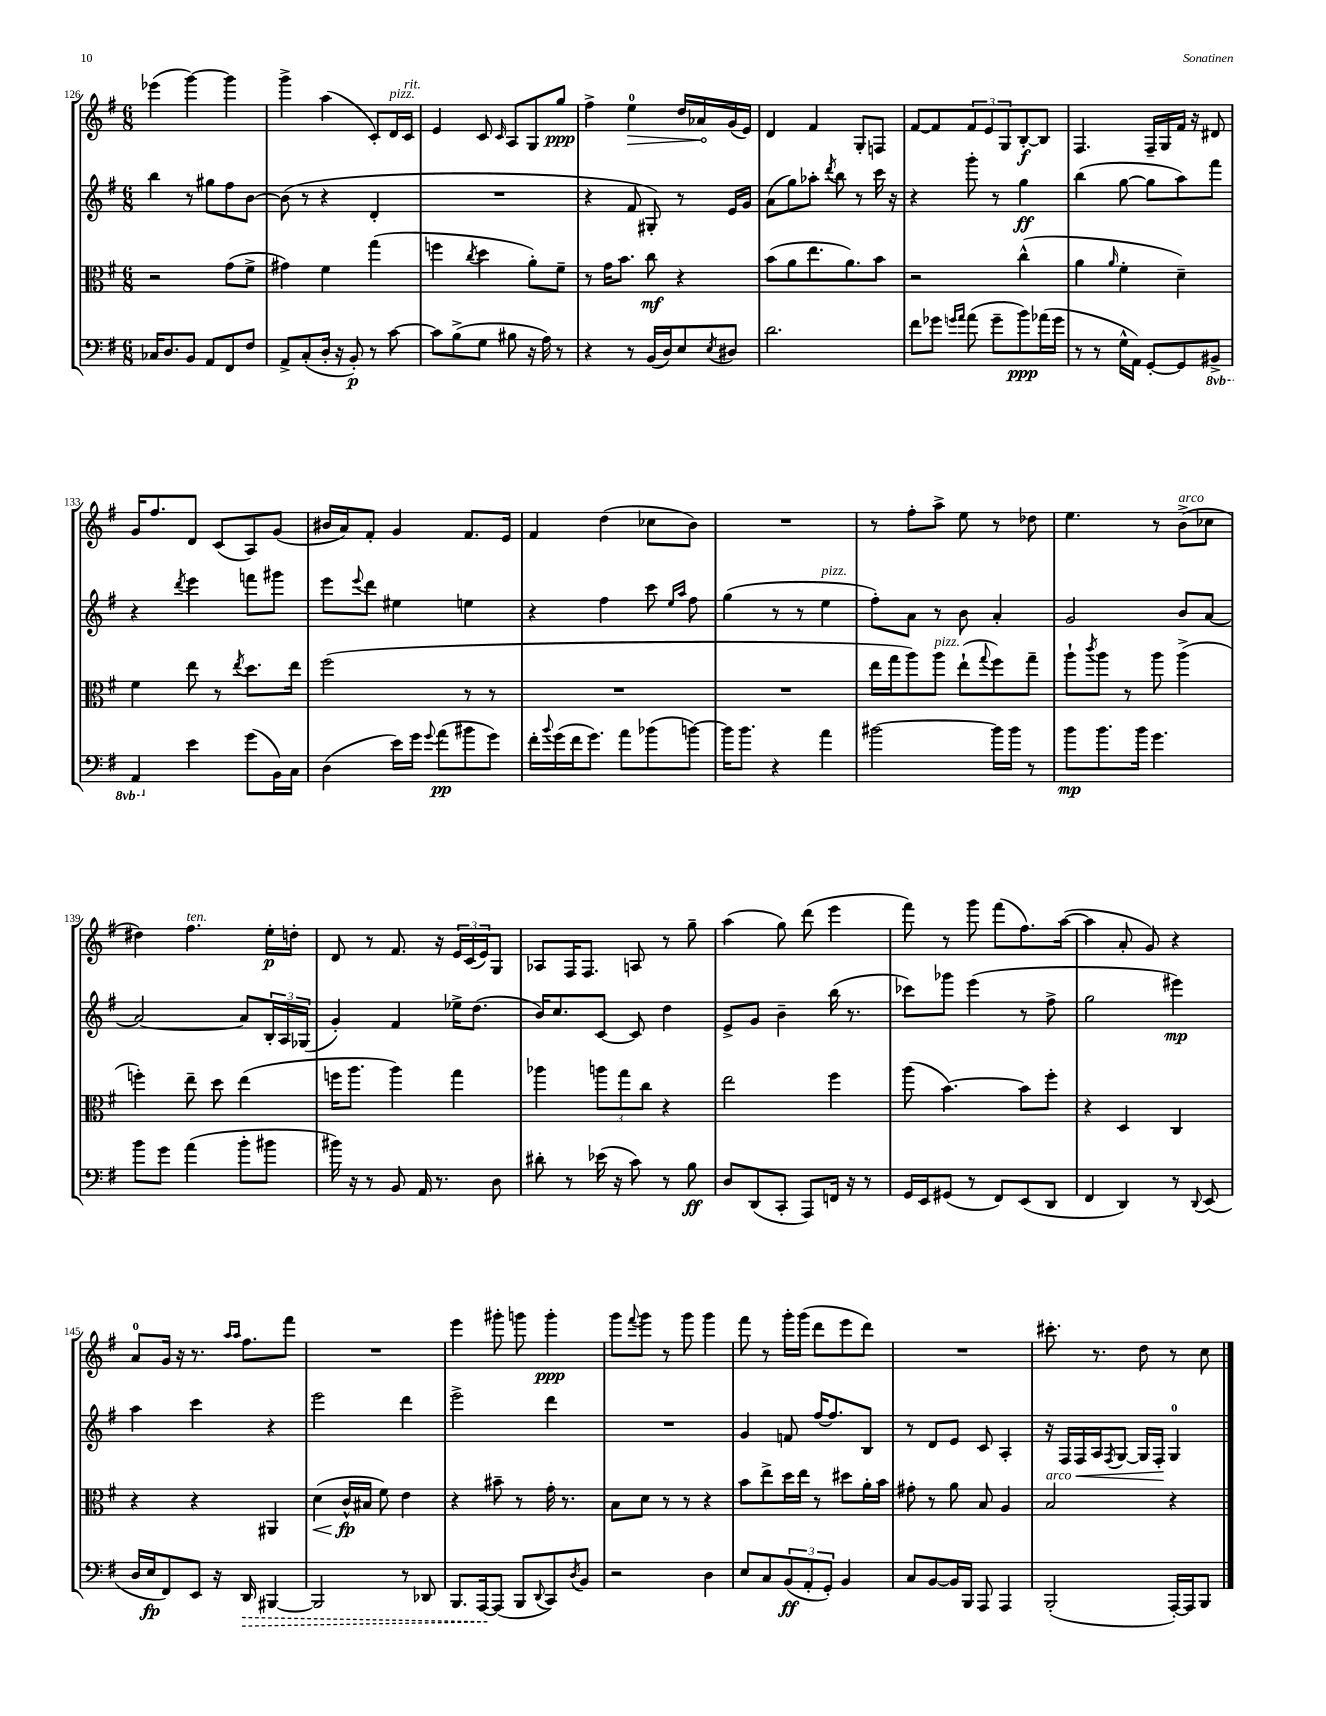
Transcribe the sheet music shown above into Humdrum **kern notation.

**kern	**dynam	**kern	**dynam	**kern	**dynam	**kern	**dynam
*part4	*part4	*part3	*part3	*part2	*part2	*part1	*part1
*staff4	*staff4	*staff3	*staff3	*staff2	*staff2	*staff1	*staff1
*clefF4	*	*clefC3	*	*clefG2	*	*clefG2	*
*k[f#]	*	*k[f#]	*	*k[f#]	*	*k[f#]	*
*M6/8	*	*M6/8	*	*M6/8	*	*M6/8	*
=126	=126	=126	=126	=126	=126	=126	=126
16C-X/KL	.	2r	.	4bb\	.	(4eee-X\	.
8.D/	.	.	.	.	.	.	.
8BB/J	.	.	.	8r	.	[4ggg\)	.
8AA/L	.	.	.	8gg#X\L	.	.	.
8FF#/	.	(8g\L	.	8ff#\	.	4ggg\]	.
8F#/J	.	8f#^\J	.	[8b\J	.	.	.
=127	=127	=127	=127	=127	=127	=127	=127
8AA^/L	.	4g#X\)	.	(8b\]	.	4ggg^\	.
(8C'/	.	.	.	8r	.	.	.
16D'/Jk	.	4f#\	.	4r	.	(4aa\	.
16r	.	.	.	.	.	.	.
8BB'/)	p	.	.	.	.	.	.
8r	.	(4gg\	.	4d'/	.	8c'/L)	.
!	!	!	!	!	!	!LO:TX:a:i:t=pizz.	!
[8c\	.	.	.	.	.	16d/L	.
!	!	!	!	!	!	!LO:TX:a:i:t=rit.	!
.	.	.	.	.	.	16c/JJ	.
=128	=128	=128	=128	=128	=128	=128	=128
8c\L]	.	4ffn\	.	2.r	.	4e/	.
(8B^\	.	.	.	.	.	.	.
.	.	8qcc/	.	.	.	.	.
8G\J	.	4dd\	.	.	.	8c/	.
.	.	.	.	.	.	16qqc/	.
8B#X\	.	.	.	.	.	8A/L	.
16r	.	8a'\L)	.	.	.	8G/	.
16A\)	.	.	.	.	.	.	.
8r	.	8f#~\J	.	.	.	8gg/J	ppp
=129	=129	=129	=129	=129	=129	=129	=129
4r	.	8r	.	4r	.	4ff#^\	.
.	.	16g\KL	.	.	.	.	.
.	.	8.b\J	.	.	.	.	.
!	!	!	!	!	!	!	!LO:HP:b
8r	.	.	.	8f#/	.	4ee\	>
(16BB/LL	.	8cc\	mf	8G#X'/)	.	.	.
16D/J)	.	.	.	.	.	.	.
8E/	.	4r	.	8r	.	16dd/LL	.
.	.	.	.	.	.	16a-X/	.
8qE/	.	.	.	.	.	.	.
8D#X/J	.	.	.	16e/LL	.	(16g/	]
.	.	.	.	16g/JJ	.	16e/JJ)	.
=130	=130	=130	=130	=130	=130	=130	=130
2.d\	.	(8b\L	.	(8a\L	.	4d/	.
.	.	8a\	.	8gg\)	.	.	.
.	.	8.ee\	.	8aa-X'\J	.	4f#/	.
.	.	.	.	8qddd/	.	.	.
.	.	.	.	8bb\	.	.	.
.	.	8.a\)	.	.	.	.	.
.	.	.	.	8r	.	8G'/L	.
.	.	8b\J	.	16ccc\	.	8Fn/J	.
.	.	.	.	16r	.	.	.
=131	=131	=131	=131	=131	=131	=131	=131
8f#\L	.	2r	.	4r	.	[8f#/L	.
8g-X\J	.	.	.	.	.	8f#/]	.
16qqgn/LL	.	.	.	.	.	.	.
16qqa/JJ	.	.	.	.	.	.	.
(8a\	.	.	.	8ggg'\	.	12f#/	.
.	.	.	.	.	.	12e/	.
8g~\L	.	.	.	8r	.	.	.
.	.	.	.	.	.	12G/	.
8b\)	ppp	(4cc^^\	.	4gg\	ff	[8B'/	f
(16a-X\L	.	.	.	.	.	8B/J]	.
16g\JJ	.	.	.	.	.	.	.
=132	=132	=132	=132	=132	=132	=132	=132
8r	.	4a\	.	(4bb\	.	4.F#/	.
8r	.	.	.	.	.	.	.
.	.	16qqa/	.	.	.	.	.
16G^^\LL	.	4f#'\	.	[8gg\	.	.	.
16AA\JJ)	.	.	.	.	.	.	.
[8GG'/L	.	.	.	8gg\L]	.	16F#~/LL	.
.	.	.	.	.	.	16G/	.
8GG/]	.	4d~\)	.	8aa\)	.	16f#/JJ	.
.	.	.	.	.	.	16r	.
*8ba	*	*	*	*	*	*	*
8BBB#X^/J	.	.	.	8fff#\J	.	8d#X/	.
!!LO:LB:g=z
=133	=133	=133	=133	=133	=133	=133	=133
4AAA/	.	4f#\	.	4r	.	16g/KL	.
.	.	.	.	.	.	8.ff#/	.
.	.	.	.	8qddd/	.	.	.
*X8ba	*	*	*	*	*	*	*
4e\	.	8ee\	.	4eee\	.	8d/J	.
.	.	8r	.	.	.	(8c/L	.
.	.	8qee/	.	.	.	.	.
(8g\L	.	8.dd\L	.	8fffn\L	.	8A/)	.
16BB\L)	.	.	.	8ggg#X\J	.	(8g/J	.
16C\JJ	.	16ee\Jk	.	.	.	.	.
=134	=134	=134	=134	=134	=134	=134	=134
(4D\	.	(2ff#\	.	8eee\L	.	16b#X/LL	.
.	.	.	.	.	.	16a/J)	.
.	.	.	.	8qqeee/	.	.	.
.	.	.	.	8ddd\J	.	8f#'/J	.
16e\LL)	.	.	.	4ee#X\	.	4g/	.
16g\JJ	.	.	.	.	.	.	.
8qqg/	.	.	.	.	.	.	.
(8a\L	pp	.	.	.	.	.	.
8b#X\	.	8r	.	4een\	.	8.f#/L	.
8g\J)	.	8r	.	.	.	.	.
.	.	.	.	.	.	16e/Jk	.
=135	=135	=135	=135	=135	=135	=135	=135
16f#'\LL	.	2.r	.	4r	.	4f#/	.
8qqb/	.	.	.	.	.	.	.
(16g\	.	.	.	.	.	.	.
16f#\J	.	.	.	.	.	.	.
8.g\J)	.	.	.	.	.	.	.
.	.	.	.	4ff#\	.	(4dd\	.
8a\L	.	.	.	.	.	.	.
(8b-X\	.	.	.	8ccc\	.	8cc-X\L	.
.	.	.	.	16qqee/LL	.	.	.
.	.	.	.	16qqaa/JJ	.	.	.
[8bn\J)	.	.	.	8ff#\	.	8b\J)	.
=136	=136	=136	=136	=136	=136	=136	=136
16b\KL]	.	2.r	.	(4gg\	.	2.r	.
8.b\J	.	.	.	.	.	.	.
4r	.	.	.	8r	.	.	.
.	.	.	.	8r	.	.	.
!	!	!	!	!LO:TX:a:i:t=pizz.	!	!	!
4a\	.	.	.	4ee\	.	.	.
=137	=137	=137	=137	=137	=137	=137	=137
[2b#X\	.	16ee\LL	.	8ff#'\L)	.	8r	.
.	.	16gg\J	.	.	.	.	.
.	.	8aa\)	.	8a\J	.	8ff#'\L	.
!	!	!LO:TX:a:i:t=pizz.	!	!	!	!	!
.	.	8aa\J	.	8r	.	8aa^\J	.
.	.	(8ee`\L	.	8b\	.	8ee\	.
.	.	8qqgg/	.	.	.	.	.
16b#\LL]	.	8ff#\)	.	4a'/	.	8r	.
16b#\JJ	.	.	.	.	.	.	.
8r	.	8gg~\J	.	.	.	8dd-X\	.
=138	=138	=138	=138	=138	=138	=138	=138
8b\L	mp	8aa`\L	.	2g/	.	4.ee\	.
.	.	8qccc/	.	.	.	.	.
8.b\	.	8aa\J	.	.	.	.	.
.	.	8r	.	.	.	.	.
16b\Jk	.	.	.	.	.	.	.
4.g\	.	8aa\	.	.	.	8r	.
!	!	!	!	!	!	!LO:TX:a:i:t=arco	!
.	.	(4aa^\	.	8b/L	.	(8b^\L	.
.	.	.	.	[8a/J	.	8cc-X\J	.
!!LO:LB:g=z
=139	=139	=139	=139	=139	=139	=139	=139
8b\L	.	4ffn'\)	.	2a/_	.	4dd#X\)	.
8g\J	.	.	.	.	.	.	.
!	!	!	!	!	!	!LO:TX:a:i:t=ten.	!
(4a\	.	8ee~\	.	.	.	4.ff#\	.
.	.	8dd\	.	.	.	.	.
8b'\L	.	(4ee\	.	8a/L]	.	.	.
8b#X\J	.	.	.	24B'/L	.	16ee'\LL	p
.	.	.	.	24A/	.	.	.
.	.	.	.	.	.	16ddn'\JJ	.
.	.	.	.	(24G-X/JJ	.	.	.
=140	=140	=140	=140	=140	=140	=140	=140
16b#X\)	.	16ffn\KL	.	4g'/)	.	8d/	.
16r	.	8.aa\J	.	.	.	.	.
8r	.	.	.	.	.	8r	.
8BB/	.	4aa\)	.	4f#/	.	8.f#/	.
16AA/	.	.	.	.	.	.	.
8.r	.	.	.	.	.	16r	.
.	.	4gg\	.	16ee-X^\KL	.	24e/LL	.
.	.	.	.	.	.	(24c/	.
.	.	.	.	(8.dd\J	.	.	.
.	.	.	.	.	.	24e/J)	.
8D\	.	.	.	.	.	8G/J	.
=141	=141	=141	=141	=141	=141	=141	=141
8d#X'\	.	4aa-X\	.	16b/KL)	.	8A-X/L	.
.	.	.	.	8.cc/	.	.	.
8r	.	.	.	.	.	16F#/K	.
.	.	.	.	.	.	8.F#/J	.
(16e-X\	.	12aan\L	.	[8c/J	.	.	.
16r	.	.	.	.	.	.	.
.	.	12gg\	.	.	.	.	.
8c\)	.	.	.	8c/]	.	8An/	.
.	.	12cc\J	.	.	.	.	.
8r	.	4r	.	4dd\	.	8r	.
8B\	ff	.	.	.	.	8gg~\	.
=142	=142	=142	=142	=142	=142	=142	=142
8D/L	.	2ee\	.	8e^/L	.	(4aa\	.
(8DD/	.	.	.	8g/J	.	.	.
8CC'/J	.	.	.	4b~\	.	8gg\)	.
8AAA/L)	.	.	.	.	.	(8ddd\	.
16FFn/Jk	.	4ff#\	.	(16bb\	.	4eee\	.
16r	.	.	.	8.r	.	.	.
8r	.	.	.	.	.	.	.
=143	=143	=143	=143	=143	=143	=143	=143
16GG/LL	.	(8aa\	.	8ccc-X\L)	.	8fff#\)	.
16EE/J	.	.	.	.	.	.	.
(8GG#X/J	.	[4.b\)	.	8ggg-X\J	.	8r	.
8r	.	.	.	(4eee\	.	8ggg\	.
8FF#/L)	.	.	.	.	.	(8fff#\L	.
(8EE/	.	8b\L]	.	8r	.	8.ff#\)	.
8DD/J	.	8ff#'\J	.	8ff#^\	.	.	.
.	.	.	.	.	.	([16aa\Jk	.
=144	=144	=144	=144	=144	=144	=144	=144
4FF#/	.	4r	.	2gg\	.	4aa\]	.
4DD/)	.	4D/	.	.	.	8a'/	.
.	.	.	.	.	.	8g/)	.
8r	.	4C/	.	4eee#X\)	mp	4r	.
8qqDD/	.	.	.	.	.	.	.
(8EE/	.	.	.	.	.	.	.
!!LO:LB:g=z
=145	=145	=145	=145	=145	=145	=145	=145
16D/LL	.	4r	.	4aa\	.	8a/L	.
16E/J	fp	.	.	.	.	.	.
8FF#/)	.	.	.	.	.	16g/Jk	.
.	.	.	.	.	.	16r	.
8EE/J	.	4r	.	4ccc\	.	8.r	.
16r	.	.	.	.	.	.	.
.	.	.	.	.	.	16qqaa/LL	.
.	.	.	.	.	.	16qqaa/JJ	.
!	!LO:HP:b	!	!	!	!	!	!
16DD/	>	.	.	.	.	8.ff#\L	.
[4BBB#X/	.	4AA#X/	.	4r	.	.	.
.	.	.	.	.	.	8fff#\J	.
=146	=146	=146	=146	=146	=146	=146	=146
!	!	!	!LO:HP:b	!	!	!	!
2BBB#/]	.	(4d\	<	2eee\	.	2.r	.
.	.	16c^^/LL	fp	.	.	.	.
.	.	16B#X/JJ	[	.	.	.	.
.	.	8f#\)	.	.	.	.	.
8r	.	4e\	.	4ddd\	.	.	.
8DD-X/	.	.	.	.	.	.	.
=147	=147	=147	=147	=147	=147	=147	=147
8.BBB/L	.	4r	.	2eee^\	.	4eee\	.
[16AAA/k	.	.	.	.	.	.	.
(8AAA/J]	]	8b#X~\	.	.	.	8ggg#X'\	.
8BBB/L	.	8r	.	.	.	8gggn\	.
8qqDD/	.	.	.	.	.	.	.
8CC/)	.	16g'\	.	4ddd\	.	4ggg'\	ppp
.	.	8.r	.	.	.	.	.
8qD/	.	.	.	.	.	.	.
8BB/J	.	.	.	.	.	.	.
=148	=148	=148	=148	=148	=148	=148	=148
2r	.	8B\L	.	2.r	.	8ggg\L	.
.	.	.	.	.	.	8qqfff#/	.
.	.	8d\J	.	.	.	8ggg\J	.
.	.	8r	.	.	.	8r	.
.	.	8r	.	.	.	8ggg\	.
4D\	.	4r	.	.	.	4ggg\	.
=149	=149	=149	=149	=149	=149	=149	=149
8E/L	.	8b\L	.	4g/	.	8fff#\	.
8C/	.	8ee^\	.	.	.	8r	.
(12BB/	ff	16dd\L	.	8fn/	.	16ggg'\LL	.
.	.	16ee\JJ	.	.	.	(16ggg\JJ	.
12AA'/	.	.	.	.	.	.	.
.	.	8r	.	[16ff#/KL	.	8ddd\L	.
12GG'/J)	.	.	.	.	.	.	.
.	.	.	.	8.ff#/]	.	.	.
4BB/	.	8dd#X\L	.	.	.	8eee\	.
.	.	16a'\L	.	8B/J	.	8ddd\J)	.
.	.	16b\JJ	.	.	.	.	.
=150	=150	=150	=150	=150	=150	=150	=150
8C/L	.	8g#X'\	.	8r	.	2.r	.
[8BB/	.	8r	.	8d/L	.	.	.
16BB/L]	.	8a\	.	8e/J	.	.	.
16BBB/JJ	.	.	.	.	.	.	.
8AAA/	.	8B/	.	8c/	.	.	.
4AAA/	.	4A/	.	4A'/	.	.	.
=151	=151	=151	=151	=151	=151	=151	=151
!	!	!LO:TX:a:i:t=arco	!	!	!	!	!
(2BBB'/	.	2B/	.	16r	.	8.ccc#X'\	.
.	.	.	.	16F#/LL	.	.	.
!	!	!	!	!	!LO:HP:b	!	!
.	.	.	.	16F#/	<	.	.
.	.	.	.	16A/J	.	8.r	.
.	.	.	.	8qF#/	.	.	.
.	.	.	.	[8G/J	.	.	.
.	.	.	.	16G/LL]	.	8dd\	.
.	.	.	.	16F#'/JJ	.	.	.
[16AAA'/LL)	.	4r	.	4G/	[	8r	.
16AAA/J]	.	.	.	.	.	.	.
8BBB/J	.	.	.	.	.	8cc\	.
==	==	==	==	==	==	==	==
*-	*-	*-	*-	*-	*-	*-	*-
